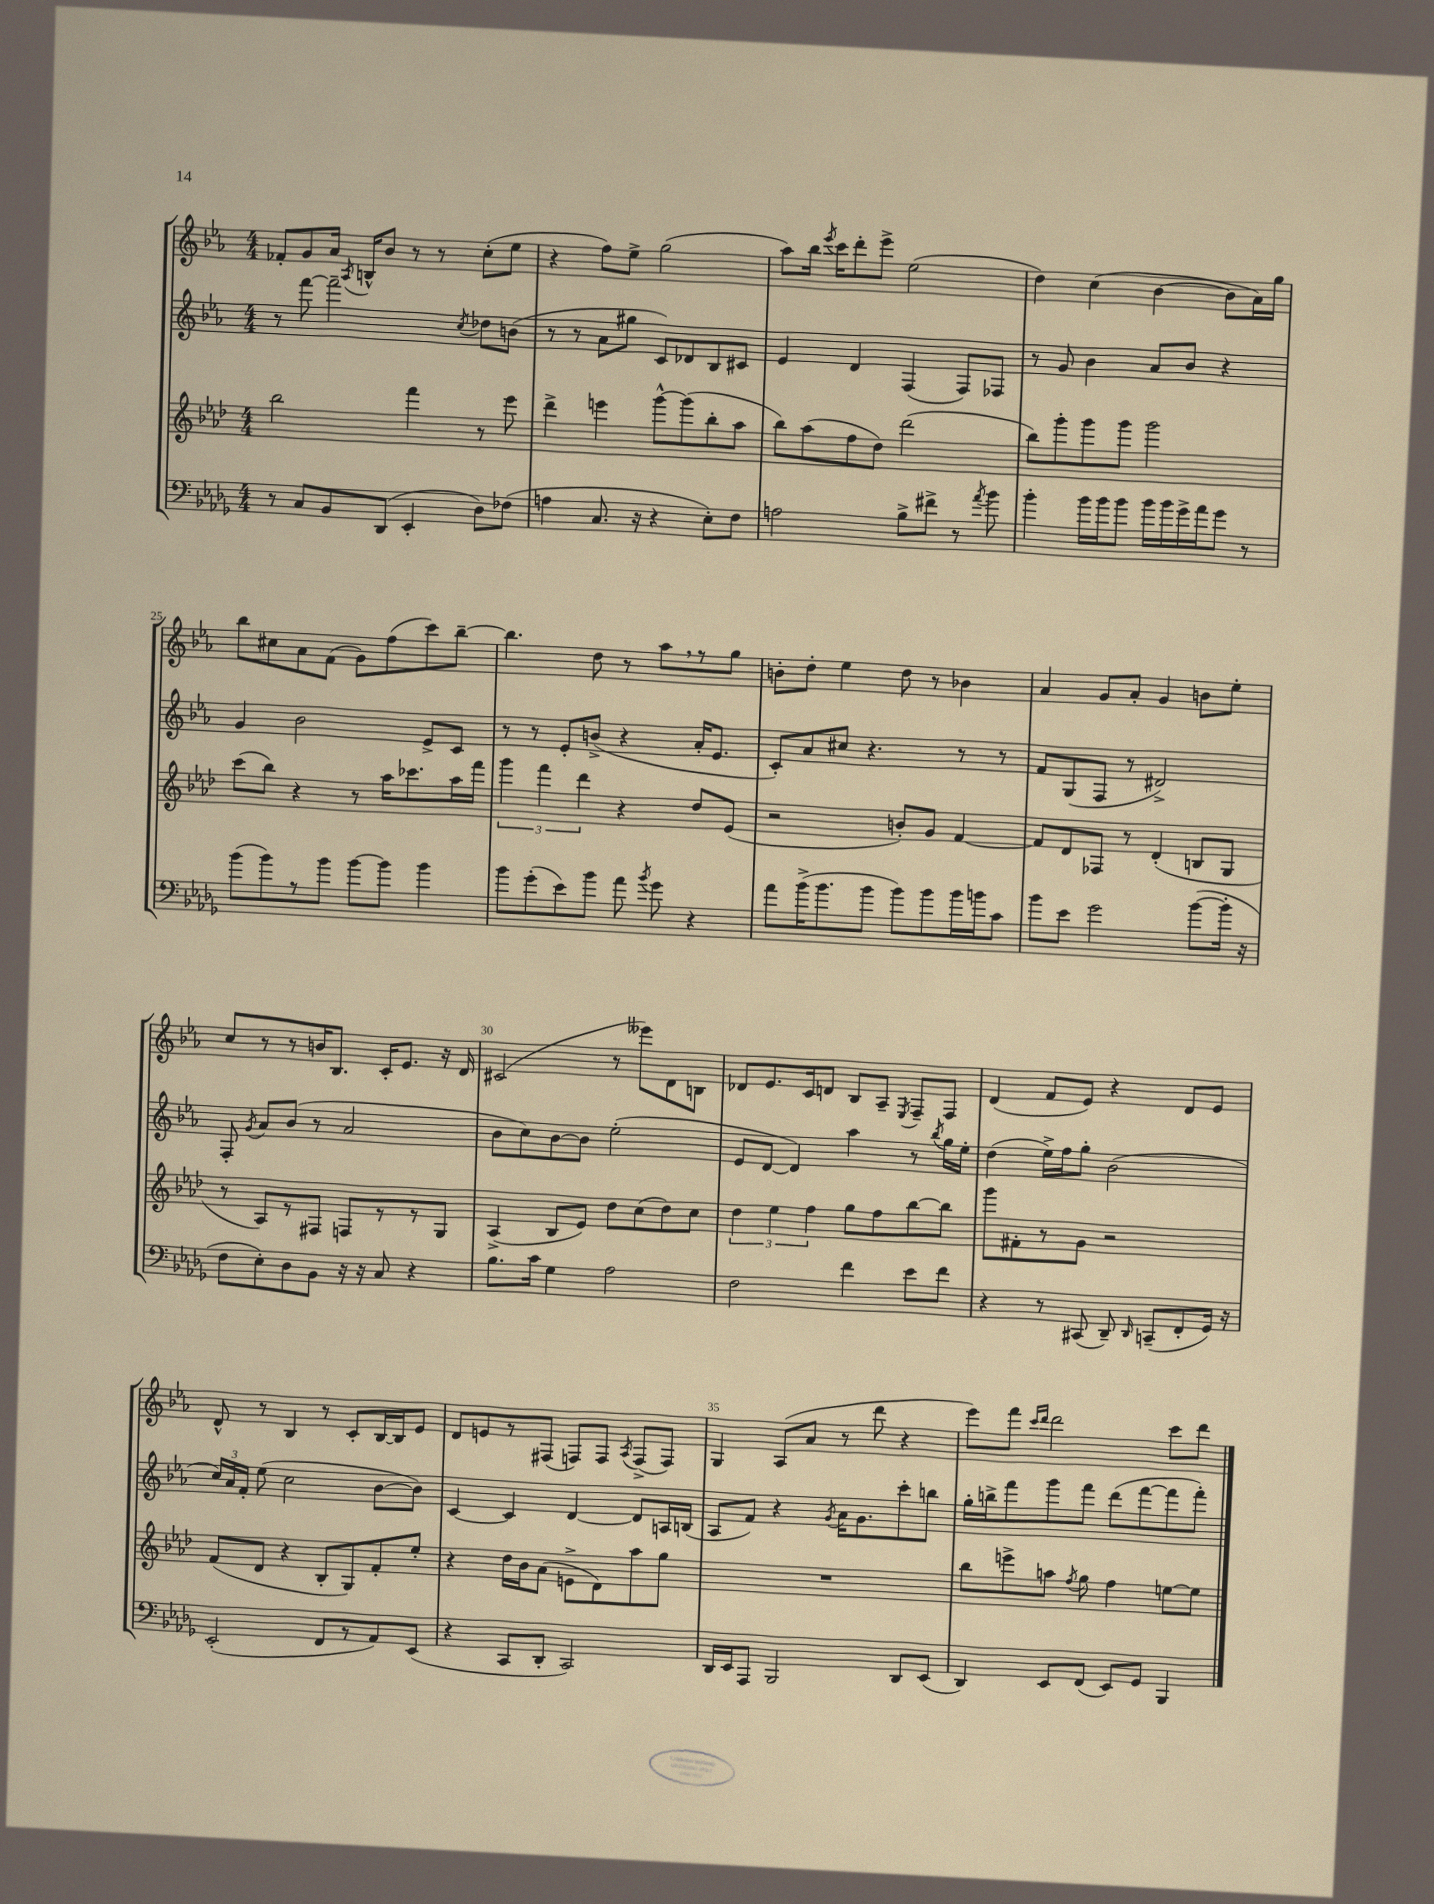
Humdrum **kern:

**kern	**kern	**kern	**kern
*staff4	*staff3	*staff2	*staff1
*clefF4	*clefG2	*clefG2	*clefG2
*k[b-e-a-d-g-]	*k[b-e-a-d-]	*k[b-e-a-]	*k[b-e-a-]
*M4/4	*M4/4	*M4/4	*M4/4
8r	2bb-\	8r	8f-'/L
8C/L	.	[8fff\	8g/
8BB-/	.	2fff~\]	16a-/Jk
.	.	.	8qA-/
.	.	.	16B^^/LK
(8DD-/J	.	.	8b-/J
4EE-'/	4fff\	.	8r
.	.	.	8r
.	.	8qcc/	.
8D-\L)	8r	8dd-\L	(8cc'\L
(8F-\J	8eee-\	(8b\J	8ee-\J
=	=	=	=
4A\	4ddd-^\	8r	4r
.	.	8r	.
8.C/	4eee\	8a-\L	8ff\L)
.	.	8gg#\J	8ee-^\J
16r	.	.	.
4r	[8ggg^^\L	8c/L)	(2gg\
.	(8ggg\]	8d-/	.
8E-'\L)	8bb-'\	8B-/	.
8F\J	8aa-\J	8c#/J	.
=	=	=	=
2A\	8bb-\L)	4e-/	8aa-\L)
.	(8aa-\	.	16bb-\Jk
.	.	.	8qeee-/
.	.	.	16ccc\LK
.	8ff\	4d/	8ddd'\
.	8dd-\J)	.	8eee-^\J
8B-^\L	(2ddd-\	(4F/	(2ee-\
8f#^\J	.	.	.
8r	.	8F/L)	.
8qa-/	.	.	.
8b-\	.	8F-/J	.
=	=	=	=
4b-'\	8bb-\L)	8r	4dd\)
.	8ggg'\	8g/	.
16b-\LL	8ggg\	4b-\	(4cc\
16b-\J	.	.	.
8b-\J	8ggg\J	.	.
16b-\LL	2ggg\	8a-/L	[4b-\
16b-\	.	.	.
16g-^\	.	8b-/J	.
16a-\J	.	.	.
8g-\J	.	4r	8b-\]L
8r	.	.	16a-\L)
.	.	.	16gg\JJ
=	=	=	=
(8b-\L	(8ccc\L	4g/	8bb-\L
8b-\)	8bb-\J)	.	8cc#\
8r	4r	2b-\	8a-\
8b-\J	.	.	(8f\J
[8b-\L	8r	.	8g\L)
8b-\]J	16aa-\LK	.	(8ff\
.	8.ccc-\	.	.
4b-\	.	8e-^/L	8ccc\)
.	16aa-\L	8c/J	[8bb-~\J
.	16fff\JJ	.	.
=	=	=	=
8b-\L	6ggg\	8r	4.bb-\]
(8g-'\	.	8r	.
.	6fff\	.	.
8e-\)	.	8e-'/L	.
.	6ddd-\	.	.
8b-\J	.	(8b^/J	8dd\
8a-\	4r	4r	8r
8qb-/	.	.	.
8g-\	.	.	8aa-\L
4r	8dd-/L	16a-'/LK	8r
.	.	8.e-/J	.
.	(8e-/J	.	8gg\J
=	=	=	=
8a-\L	2r	8c'/L)	8b'\L
(16b-^\K	.	8a-/	8dd'\J
8.b-\	.	.	.
.	.	8cc#/J	4ee-\
8b-\J	.	4.r	.
8b-\L)	8b'/L)	.	8dd\
8b-\	8g/J	.	8r
16b-\L	[4f/	8r	4b-\
16b\J	.	.	.
8c\J	.	8r	.
=	=	=	=
8b-\L	8f/]L	8f/L	4a-/
8e-\J	8d-/	(8G/	.
2g-\	8F-/J	8F/J	8g/L
.	8r	8r	8a-'/J
.	(4d-'/	2d#^/)	4g/
([8b-\L	8B/L	.	8b\L
16b-'\]Jk	8G/J	.	8ee-'\J
16r	.	.	.
=	=	=	=
8F\L	8r	8F'/	8cc/L
.	.	8qg/	.
8E-'\)	8A-/L)	8a-/L	8r
8D-\	8r	(8b-/J	8r
8BB-\J	8F#/J	8r	16b/K
.	.	.	8.B-/J
16r	8F/L	2a-/	.
16r	.	.	.
8C/	8r	.	16c'/LK
.	.	.	8.e-/J
4r	8r	.	.
.	8G/J	.	16r
.	.	.	16d/
=	=	=	=
8.B-\L	(4A-^/	8b-\L	(2c#/
.	.	8cc\)	.
16c\Jk	.	.	.
4G-\	8B-/L	[8b-\	.
.	8e-/J)	8b-\]J	.
2A-\	8dd-\L	(2ee-'\	8r
.	(8cc\	.	8eee--\L)
.	8dd-\)	.	8d\
.	8cc\J	.	8B\J
=	=	=	=
2F\	6dd-\	8e-/L	8d-/L
.	.	[8d/J	8.e-/
.	6ee-\	.	.
.	.	4d/])	.
.	.	.	16c/k
.	6ff\	.	.
.	.	.	8d/J
4f\	8gg\L	4aa-\	8B-/L
.	8ff\	.	8A-~/J
.	.	.	8qE-/
8e-\L	[8bb-\	8r	8F~/L
.	.	8qbb-/	.
8f\J	8bb-\]J	16gg\LL	8F/J
.	.	16ee-'\JJ	.
=	=	=	=
4r	8ggg\L	(4dd\	(4d/
.	8f#'\	.	.
8r	8r	16ee-^\LL)	8f/L
.	.	16ff\J	.
(8CC#/	8g\J	8gg'\J	8e-/J)
8DD-~/)	2r	(2b-\	4r
16qqDD-/	.	.	.
(8CC~/L	.	.	.
8FF'/	.	.	8d/L
16GG-/Jk)	.	.	8e-/J
16r	.	.	.
=	=	=	=
(2EE-'/	(8f/L	24cc/LL)	8d^^/
.	.	24a-/	.
.	.	24f'/JJ	.
.	8d-/J	(8ee-\	8r
.	4r	2cc\	4B-/
8FF/L	8B-'/L	.	8r
8r	8G/)	.	8c'/L
8AA-/)	8f'/	[8b-\L	[16B-/L
.	.	.	16B-/]J
(8EE-/J	8ee-'/J	8b-\]J)	8e-/J
=	=	=	=
4r	4r	[4c/	8d/L
.	.	.	8e/
8CC/L	16dd-\LL	4c/]	8r
.	16b-\J	.	.
8DD-'/J	(8a-\J	.	(8F#/J
2CC/)	8e^\L	[4d/	8F/L)
.	8d-\)	.	8F/J
.	.	.	8qA-/
.	8aa-\	8d/]L	(8F^/L
.	8gg\J	16A/L	8F/J)
.	.	(16B/JJ	.
=	=	=	=
16DD-/LL	1r	8A-/L	4G/
16EE-/J	.	.	.
8AAA-/J	.	8f/J)	.
2BBB-/	.	4r	(8A-/L
.	.	.	8a-/J
.	.	8qg/	.
.	.	16a-\LK	8r
.	.	8.g\	.
.	.	.	8ddd\
8DD-/L	.	8ccc'\	4r
(8EE-/J	.	8bb\J	.
=	=	=	=
4DD-/)	8bb-\L	16gg'\LL	8eee-\L)
.	.	16bb^\J	.
.	8eee^\	8fff\	8fff\J
.	.	.	16qqccc/LL
.	.	.	16qqddd/JJ
8EE-/L	8aa\J	8ggg\	2ddd\
.	8qff/	.	.
(8FF/J	8gg\	8fff\J	.
8EE-/L)	4ff\	(8ddd\L	.
8GG-/J	.	[8fff\	.
4BBB-/	[8ee\L	8fff\]	8ccc\L
.	8ee\]J	8fff'\J)	8ddd\J
==	==	==	==
*-	*-	*-	*-
